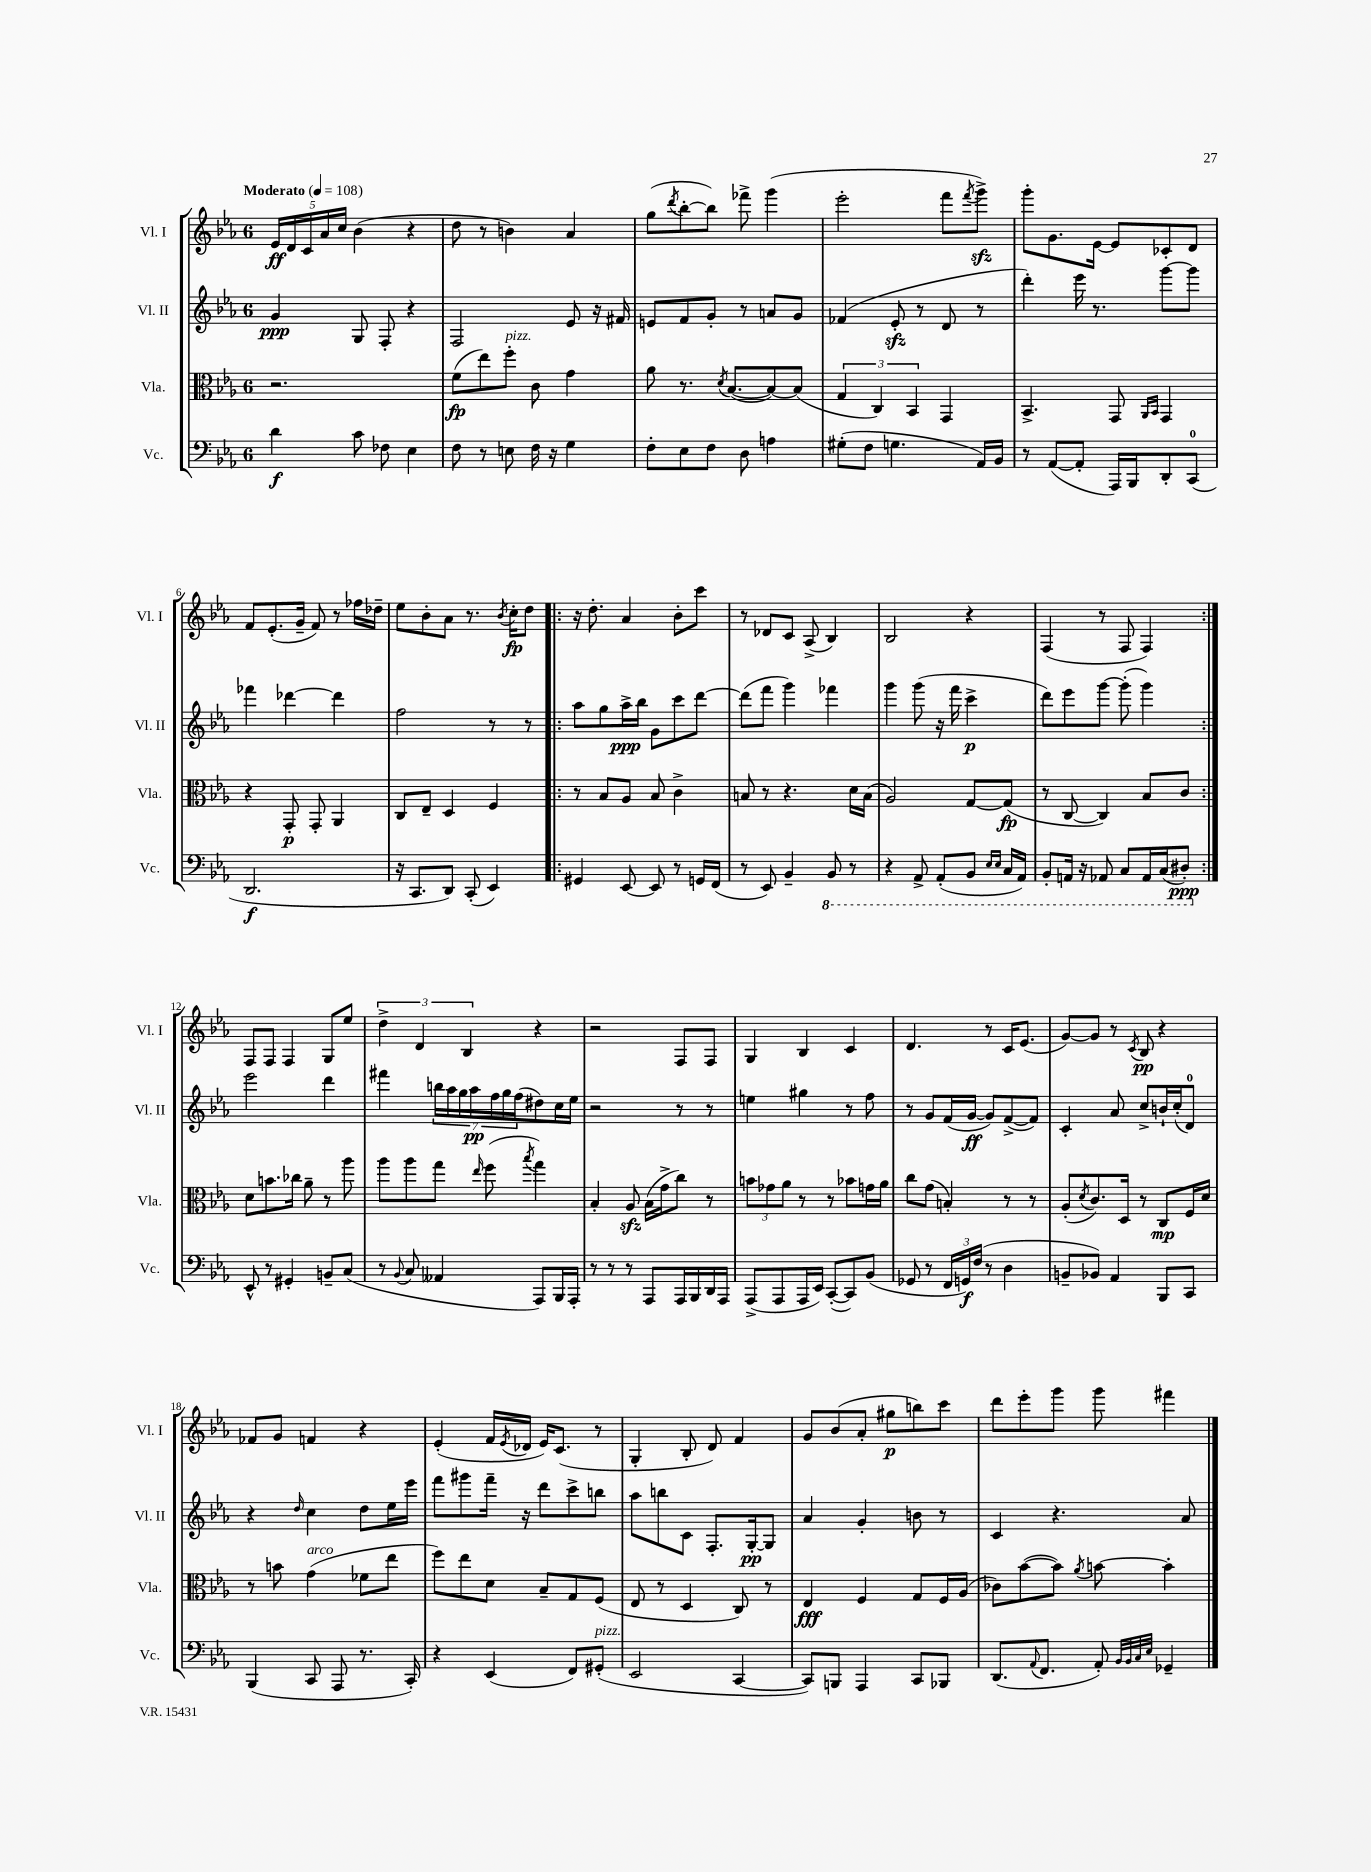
<<
\new StaffGroup <<
\new Staff = "s0" \with { instrumentName = "Vl. I" shortInstrumentName = "Vl. I" } {
    \clef treble \key ees \major \once \override Staff.TimeSignature.style = #'single-digit \time 6/8 \tempo "Moderato" 4 = 108
    \tuplet 5/4 { ees'16\ff d'16 c'16 aes'16 c''16 } bes'4( r4 |
    d''8 r8 b'4) aes'4 |
    g''8( \acciaccatura { d'''8 } bes''8~-. bes''8) fes'''8-> g'''4( |
    ees'''2-. f'''8 \acciaccatura { f'''8 } g'''8->\sfz) |
    g'''8-. g'8. ees'16~ ees'8 ces'8-. d'8 |
    f'8 ees'8.-.( g'16-- f'8) r8 fes''16 des''16-- |
    ees''8 bes'8-. aes'8 r8. \acciaccatura { bes'8 } c''16-.\fp d''8 |
    \repeat volta 2 { r16 d''8.-. aes'4 bes'8-. c'''8 |
    r8 des'8 c'8 aes8->( bes4) |
    bes2 r4 |
    f4( r8 f8 f4) | }
    f8 f8 f4 g8 ees''8 |
    \tuplet 3/2 { d''4-> d'4 bes4 } r4 |
    r2 f8 f8 |
    g4 bes4 c'4 |
    d'4. r8 c'16 ees'8.( |
    g'8~) g'8 r8 \acciaccatura { c'8 } bes8\pp r4 |
    fes'8 g'8 f'4 r4 |
    ees'4-.( f'16 \acciaccatura { ees'8 } des'16 ees'16) c'8.( r8 |
    g4-. bes8-. d'8) f'4 |
    g'8 bes'8( aes'8-. gis''8\p b''8) c'''8 |
    d'''8 ees'''8-. g'''8 g'''8 fis'''4 \bar "|." |
}
\new Staff = "s1" \with { instrumentName = "Vl. II" shortInstrumentName = "Vl. II" } {
    \clef treble \key ees \major \once \override Staff.TimeSignature.style = #'single-digit \time 6/8
    g'4\ppp g8 f8-. r4 |
    f2 ees'8 r16 fis'16 |
    e'8 f'8 g'8-. r8 a'8 g'8 |
    fes'4( ees'8-.\sfz r8 d'8 r8 |
    d'''4-.) ees'''16 r8. g'''8~ g'''8 |
    fes'''4 des'''4~ des'''4 |
    f''2 r8 r8 |
    \repeat volta 2 { aes''8 g''8 aes''16->\ppp bes''16 g'8 c'''8 d'''8~ |
    d'''8( f'''8 g'''4) fes'''4 |
    g'''4 g'''8( r16 f'''16 c'''4->\p |
    d'''8) ees'''8 g'''8~ g'''8-.( g'''4) | }
    ees'''2 d'''4 |
    fis'''4 \tuplet 7/4 { b''16 aes''16 g''16 aes''16\pp f''16 g''16 f''16( } dis''8) c''16 ees''16 |
    r2 r8 r8 |
    e''4 gis''4 r8 f''8 |
    r8 g'8 f'16( g'16~\ff g'8) f'8~->( f'8) |
    c'4-. aes'8 c''8-> b'16-! c''16-.( d'8-0) |
    r4 \grace { d''16 } c''4 d''8 ees''16 ees'''16 |
    f'''8 gis'''8 f'''16-- r16 d'''8 c'''8-> b''8 |
    aes''8 b''8 c'8 f8.-. g16~-.\pp g8 |
    aes'4 g'4-. b'8 r8 |
    c'4 r4. aes'8 \bar "|." |
}
\new Staff = "s2" \with { instrumentName = "Vla." shortInstrumentName = "Vla." } {
    \clef alto \key ees \major \once \override Staff.TimeSignature.style = #'single-digit \time 6/8
    r2. |
    f'8\fp( ees''8) f''8-.^\markup { \italic "pizz." } c'8 g'4 |
    aes'8 r8. \acciaccatura { d'8 } bes8.~( bes8~) bes8( |
    \tuplet 3/2 { g4 c4) bes,4 } g,4 |
    bes,4.-> g,8 \grace { aes,16 bes,16 } g,4 |
    r4 g,8-.\p g,8-. aes,4 |
    c8 ees8-- d4 f4 |
    \repeat volta 2 { r8 bes8 aes8 bes8 c'4-> |
    b8 r8 r4. d'16 b16( |
    aes2) g8~ g8\fp( |
    r8 c8~ c4) bes8 c'8 | }
    d'8 b'8. ces''16 aes'8-- r8 aes''8 |
    aes''8 aes''8 g''8 \grace { ees''16 } f''8( \acciaccatura { bes''8 } g''4) |
    bes4-. aes8\sfz bes16( g'16-> c''8) r8 |
    \tuplet 3/2 { b'8 ges'8 aes'8 } r8 r8 bes'8 g'16 aes'16 |
    c''8 g'8( b4-.) r8 r8 |
    aes8-.( \acciaccatura { d'8 } c'8.) d16 r8 c8\mp f16 d'16 |
    r8 b'8 g'4^\markup { \italic "arco" }( fes'8 ees''8 |
    f''8) ees''8 d'8 bes8-- g8 f8( |
    ees8 r8 d4 c8) r8 |
    ees4\fff f4 g8 f16 aes16( |
    ces'8) bes'8~( bes'8) \acciaccatura { aes'8 } b'8~ b'4-. \bar "|." |
}
\new Staff = "s3" \with { instrumentName = "Vc." shortInstrumentName = "Vc." } {
    \clef bass \key ees \major \once \override Staff.TimeSignature.style = #'single-digit \time 6/8
    d'4\f c'8 fes8 ees4 |
    f8 r8 e8 f16 r16 g4 |
    f8-. ees8 f8 d8 a4 |
    gis8-.( f8 g4. aes,16) bes,16 |
    r8 aes,8~( aes,8-. aes,,16) bes,,16 d,8-. c,8-0( |
    d,2.\f |
    r16 c,8. d,8) c,8-.( ees,4) |
    \repeat volta 2 { gis,4 ees,8~ ees,8 r8 g,16 f,16( |
    r8 ees,8) bes,4-- \ottava #-1 bes,,8 r8 |
    r4 aes,,8-> aes,,8-.( bes,,8 \grace { ees,16 ees,16 } c,16 aes,,16) |
    bes,,8-. a,,16 r16 aes,,8 c,8 aes,,16 c,16( dis,8-.\ppp) \ottava #0 | }
    ees,8-^ r8 gis,4-. b,8-- c8( |
    r8 \appoggiatura { bes,8 } c8 aeses,4 aes,,8) bes,,16 aes,,16-. |
    r8 r8 r8 aes,,8 aes,,16 bes,,16 d,16 aes,,16 |
    aes,,8->( aes,,8 aes,,16 ees,16) c,8~-.( c,8) bes,8( |
    ges,8 r8 \tuplet 3/2 { f,16 g,16\f) f16( } r8 d4 |
    b,8-- bes,8) aes,4 bes,,8 c,8 |
    bes,,4( c,8 aes,,8 r8. c,16-.) |
    r4 ees,4( f,8) gis,8-.^\markup { \italic "pizz." }( |
    ees,2 c,4~ |
    c,8) b,,8 aes,,4 c,8 bes,,8 |
    d,8.( \appoggiatura { aes,8 } f,8. aes,8-.) \grace { bes,32 bes,32 c32 ees32 } ges,4-- \bar "|." |
}
>>
>>
